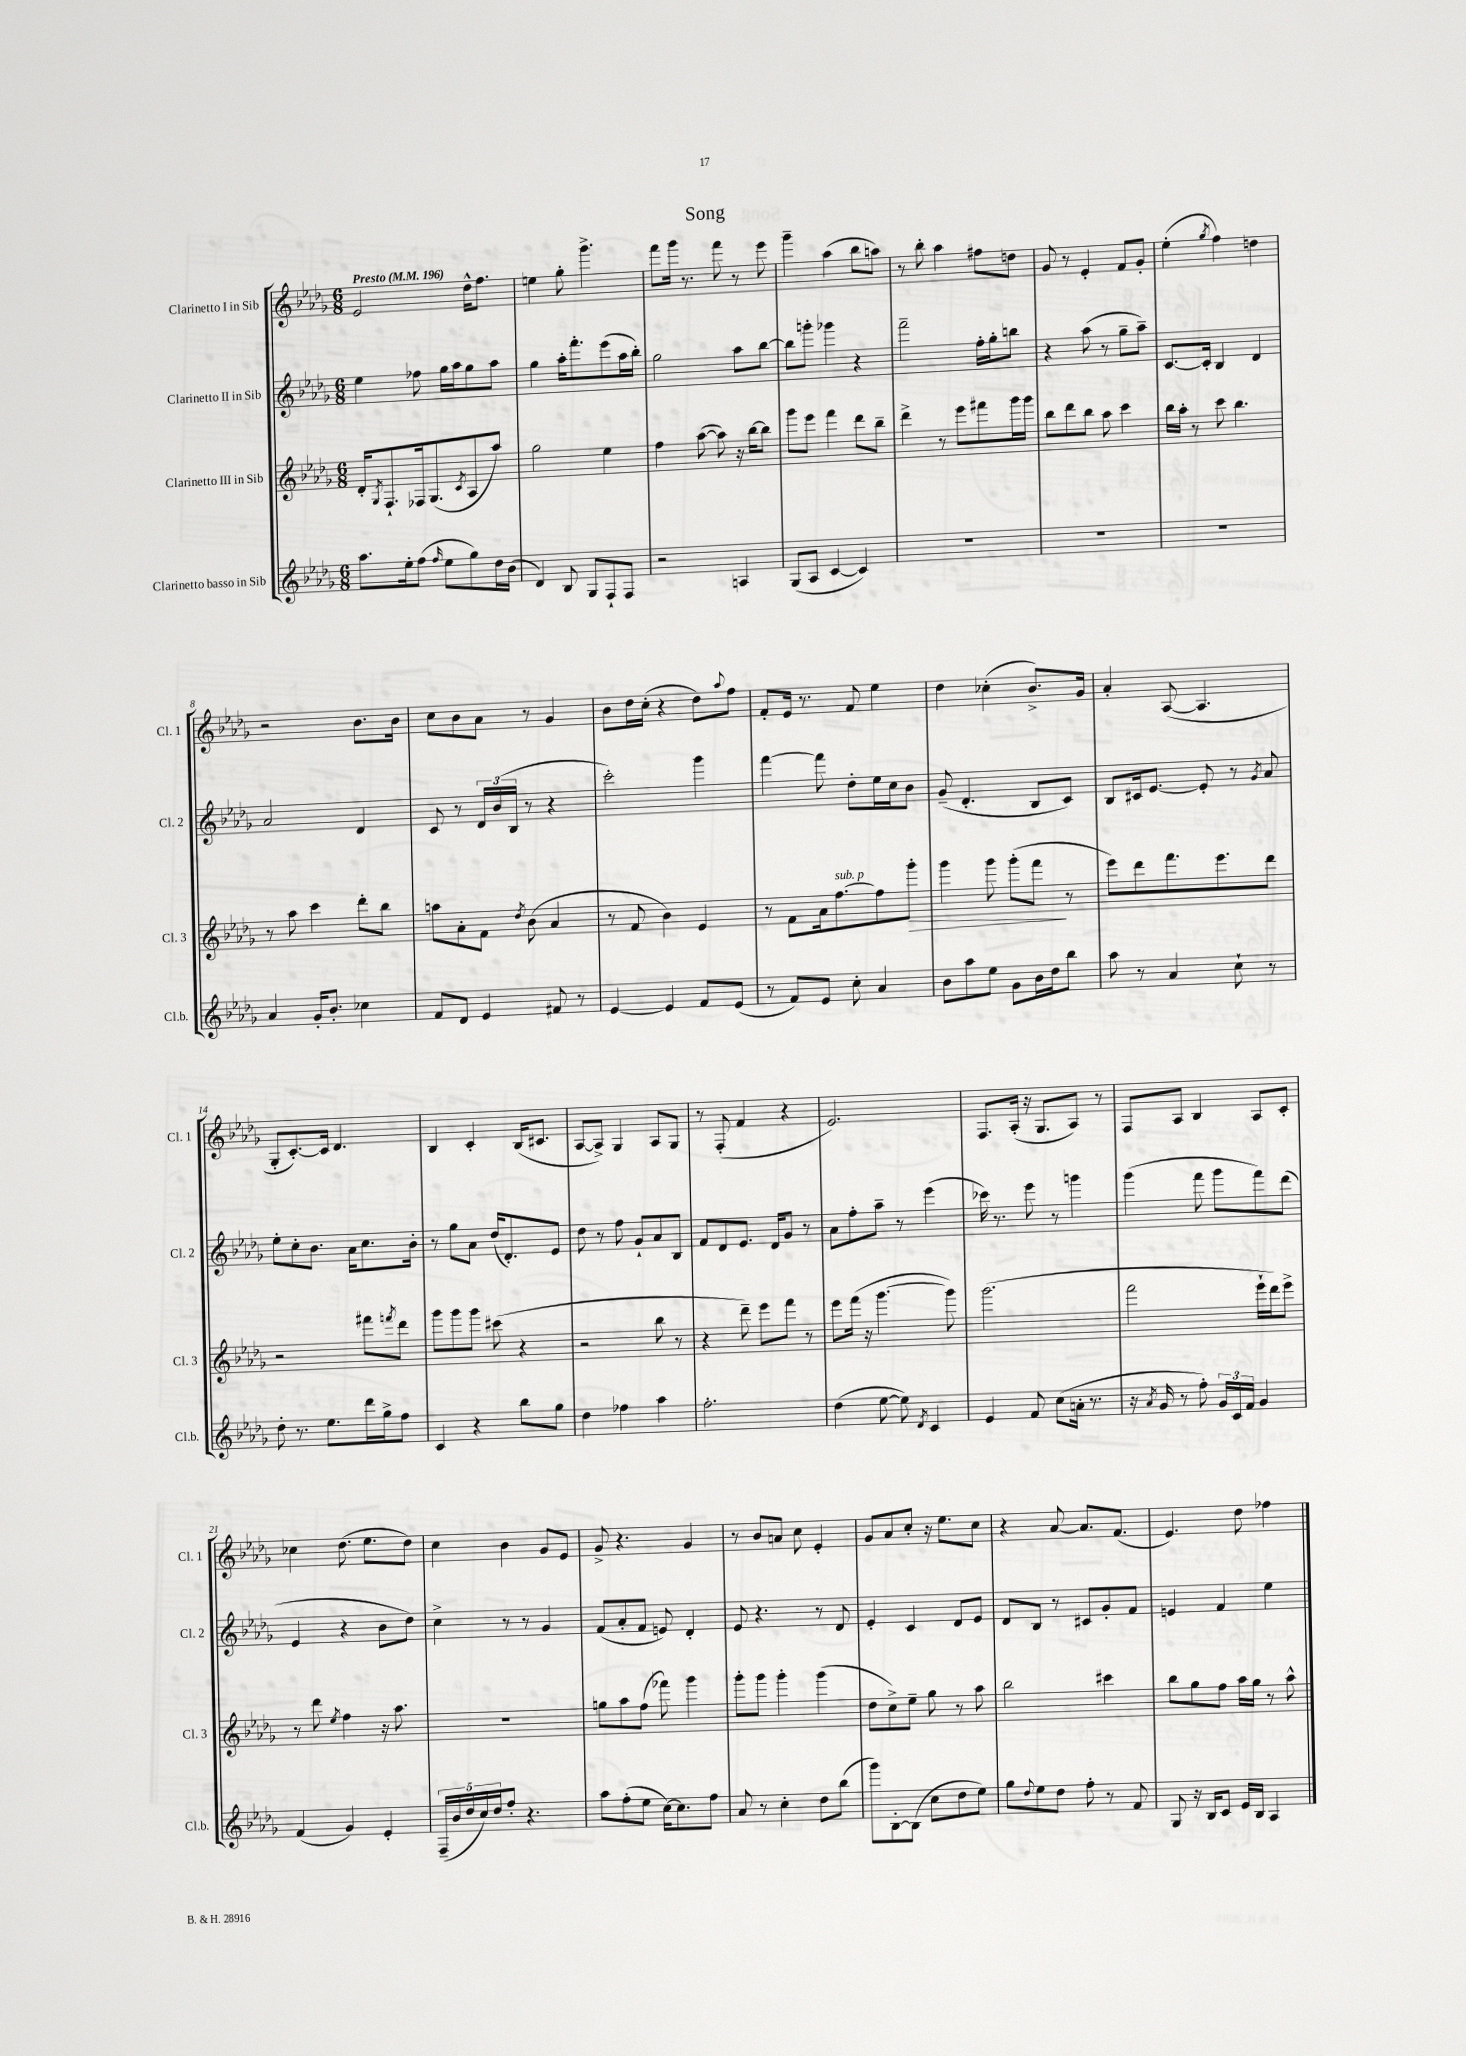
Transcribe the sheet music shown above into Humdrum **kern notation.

**kern	**kern	**kern	**kern
*staff4	*staff3	*staff2	*staff1
*clefG2	*clefG2	*clefG2	*clefG2
*k[b-e-a-d-g-]	*k[b-e-a-d-g-]	*k[b-e-a-d-g-]	*k[b-e-a-d-g-]
*M6/8	*M6/8	*M6/8	*M6/8
*MM196	*MM196	*MM196	*MM196
8.aa-\L	16d-'/LK	4ee-\	2e-/
.	8qG-/	.	.
.	8.F`/	.	.
16ee-'\k	.	.	.
(8ff\J	16F-/k	8ff-\	.
.	(8.G-/	.	.
16qqff/	.	.	.
8ee-\L	.	16gg-\LL	.
.	.	16aa-\J	.
.	8qc/	.	.
8gg-\)	8A-/	8gg-\	16dd-^^\LK
.	.	.	8.ff\J
16dd-\L	8aa-/J)	8aa-\J	.
(16b-\JJ	.	.	.
=	=	=	=
4d-/)	2gg-\	4gg-\	4ee\
8B-/	.	16aa-'\LK	8gg-'\
.	.	8.fff'\	.
8G-/L	.	.	4.ggg-^\
8F`/	4ee-\	(8eee-\	.
8F/J	.	16aa-\L	.
.	.	16bb-'\JJ)	.
=	=	=	=
2r	4ff\	2gg-\	8fff\L
.	.	.	16ggg-\Jk
.	.	.	8.r
.	([8aa-\	.	.
.	8aa-\])	.	8fff\
4A/	16r	8aa-\L	8r
.	[16bb-\LK	.	.
.	8bb-\]J	[8bb-\J	8eee-\
=	=	=	=
(8G-/L	8ggg-\L	8bb-\]L	4ggg-~\
8A-/J	8eee-\J	8ggg'\J	.
[4c/	4fff\	4ggg-\	(4aa-\
4c/])	8ddd-\L	4r	8bb-\L
.	8bb-~\J	.	8aa\J)
=	=	=	=
2.r	4ddd-^\	2fff~\	8r
.	.	.	8bb-'\
.	8r	.	4aa-\
.	8eee-\L	.	.
.	8fff#\	16ff'\LL	8ff#\L
.	.	16gg-'\J	.
.	16ggg-\L	8bb\J	8dd\J
.	16ggg-\JJ	.	.
=	=	=	=
2.r	8bb-\L	4r	8g-/
.	8ddd-\	.	8r
.	8bb-\J	(8aa-\	4e-'/
.	8aa-\	8r	.
.	4ccc\	8gg-~\L	8f/L
.	.	8aa-~\J)	8g-'/J
=	=	=	=
2.r	16bb-\LL	[8.c/L	(4ee-'\
.	16aa-'\JJ	.	.
.	8r	.	.
.	.	16c'/]Jk	.
.	.	.	8qgg-/
.	8ccc\	4B-/	4ff\)
.	4.bb-\	.	.
.	.	4d-/	4dd\
=	=	=	=
4a-/	8r	2a-/	2r
.	8aa-\	.	.
16g-'/LK	4ccc\	.	.
8.b-'/J	.	.	.
4cc-\	8ddd-'\L	4d-/	8.b-\L
.	8bb-\J	.	.
.	.	.	16b-\Jk
=	=	=	=
8f/L	8aa\L	8c/	8cc\L
8d-/J	8a-'\	8r	8b-\
4e-/	8f\J	24d-/LL	8a-\J
.	.	(24b-/	.
.	.	24B-/JJ	.
.	8qdd-/	.	.
.	(8b-\	8r	8r
8f#/	4a-/	4r	4g-/
8r	.	.	.
=	=	=	=
[4e-/	8r	2ccc'\)	8b-\L
.	8f/	.	16dd-\L
.	.	.	(16cc'\JJ
4e-/]	4b-\)	.	4r
8f/L	4e-/	4ggg-\	8dd-\L)
.	.	.	8qqaa-/
(8e-/J	.	.	8ff\J
=	=	=	=
8r	8r	[4fff\	8f'/L
8f/L)	8f\L	.	16e-/Jk
.	.	.	8.r
8e-/J	16a-\k	8fff\]	.
.	[8.ff\	.	.
8cc'\	.	8dd-'\L	8f/
4a-/	8ff\]	16ee-\L	4ee-\
.	.	16cc\J	.
.	8ggg-'\J	8b-\J	.
=	=	=	=
8b-\L	4ggg-\	(8g-~/	4dd-\
8aa-\	.	4.d-'/	.
8ee-\J	8ggg-\	.	(4cc-'\
8g-\L	(8ggg-'\L	.	.
16b-\L	8fff\J	8B-/L	8.b-^/L)
16dd-\J	.	.	.
8bb-\J	8r	8c/J)	.
.	.	.	16g-/Jk
=	=	=	=
8aa-\	8eee-\L)	8B-/L	4a-'/
8r	8ddd-\	16c#/k	.
.	.	[8.e-/J	.
4a-/	8.fff\	.	([8A-/
.	.	8e-'/]	4.A-/]
.	8.eee-\	.	.
8cc`\	.	8r	.
.	.	8qg-/	.
8r	8ddd-\J	8a-/	.
=	=	=	=
8dd-'\	2r	8ee-'\L	8G-'/L
8.r	.	8cc'\	[8.c'/)
.	.	8.b-\J	.
8.ee-\L	.	.	16c/]Jk
.	.	.	4.d-/
.	.	16a-\LK	.
16ddd-\L	8fff#\L	8.cc\	.
16gg-^\J	.	.	.
.	8qfff/	.	.
8ff\J	8ddd-\J	.	.
.	.	16b-'\Jk	.
=	=	=	=
4c/	8ggg-\L	8r	4B-/
.	8ggg-\	8gg-\L	.
4r	8ggg-\J	8a-\J	4c'/
.	(8ccc#\	(16dd-/LK	.
.	.	8.d-'/)	.
8bb-\L	4r	.	(16B-/LK
.	.	.	8.c#/J
8gg-\J	.	8e-/J	.
=	=	=	=
4dd-\	2r	8dd-\	[8A-/L
.	.	8r	8A-^/]J)
4ff-\	.	8ff\	4G-/
.	.	8g-`/L	.
4aa-\	8bb-\	8a-/	8A-/L
.	8r	8B-/J	8G-/J
=	=	=	=
2.ff'\	4r	8f/L	8r
.	.	8d-/	(8F'/
.	8ddd-~\)	8.e-/J	4f/
.	8eee-\L	.	.
.	.	16d-/LK	.
.	8fff\J	8g-/J	4r
.	8r	8r	.
=	=	=	=
(4dd-\	8eee-\L	8a-\L	2.e-/)
.	(16fff\Jk	8ff'\	.
.	16r	.	.
[8ee-\	[4.ggg-\	8aa-~\J	.
8ee-\])	.	8r	.
8qd-/	.	.	.
4c/	.	(4eee-\	.
.	8ggg-\])	.	.
=	=	=	=
4e-/	(2.ggg-\	16ccc-\)	8.F/L
.	.	8.r	.
.	.	.	(16A-'/Jk
8f/	.	8eee-\	16r
.	.	.	8.G-/L
(8cc\L	.	8r	.
16a'\Jk	.	4ggg\	8A-/J)
8.r	.	.	.
.	.	.	8r
=	=	=	=
16r	2fff\	(4ggg-\	8F/L
8qa-/	.	.	.
16g-/	.	.	.
8r	.	.	8A-/J
8ff'\)	.	8fff\	4B-/
24g-/LL	.	8ggg-\L	.
24c/	.	.	.
24f/JJ	.	.	.
4g-/	16eee-`\LL	8fff\)	8A-/L
.	16ddd-\J)	.	.
.	8eee-^\J	(8ddd-\J	8c'/J
=	=	=	=
(4f/	8r	4e-/	4cc-\
.	8ddd-\	.	.
.	8qee-/	.	.
4g-/)	4ff\	4r	(8.dd-\
.	.	.	8.ee-\L
4e-'/	16r	8b-\L	.
.	8.aa-\	.	.
.	.	8dd-\J)	8dd-\J)
=	=	=	=
(20F~/LL	2.r	4cc^\	4cc\
20b-/	.	.	.
20dd-/	.	.	.
20cc/)	.	.	.
20dd-/J	.	.	.
8ff'/J	.	8r	4b-\
4.r	.	8r	.
.	.	4g-/	8g-/L
.	.	.	8e-/J
=	=	=	=
8aa-\L	8gg\L	(8f/L	8g-^/
(8ff'\	8aa-\	8a-'/	4.r
8ee-\J	(8ff\J	8f/J	.
[16cc\LK)	8fff-\)	8e/)	.
8.cc\]	.	.	.
.	4ggg-\	4d-'/	4g-/
8ff\J	.	.	.
=	=	=	=
8a-/	8ggg-'\L	8e-/	8r
8r	8ggg-\J	4.r	8b-/L
4cc'\	4ggg-'\	.	8a/J
.	.	.	8cc\
8dd-\L	(4ggg-\	8r	4e-'/
(8bb-\J	.	8d-/	.
=	=	=	=
8ggg-\L)	8dd-\L	4e-'/	8g-/L
[8B-'\	8cc^\)	.	8a-/
(8B-\]J	8ee-~\J	4c/	8cc'/J
8cc\L	8gg-\	.	16r
.	.	.	8.ee-\L
8dd-\	8r	8d-/L	.
8ee-\J)	8aa-\	8e-/J	8cc\J
=	=	=	=
8gg-\L	2bb-\	8d-/L	4r
8qqdd-/	.	.	.
8ee-\	.	8B-/J	.
8dd-\J	.	8r	[8a-/
8ff'\	.	8c#/L	8.a-/]L
8r	4ccc#\	8g-'/	.
.	.	.	(8.f/J
8f/	.	8f/J	.
=	=	=	=
8G-/	8bb-\L	4e/	4.e-/)
16r	8gg-\	.	.
16B-/LK	.	.	.
8c/J	8ff\J	4f/	.
16e-/LL	16aa-\LL	.	8dd-\
16B-/JJ	16gg-\JJ	.	.
4A-/	8r	4ee-\	4ff-\
.	8aa-^^\	.	.
==	==	==	==
*-	*-	*-	*-
